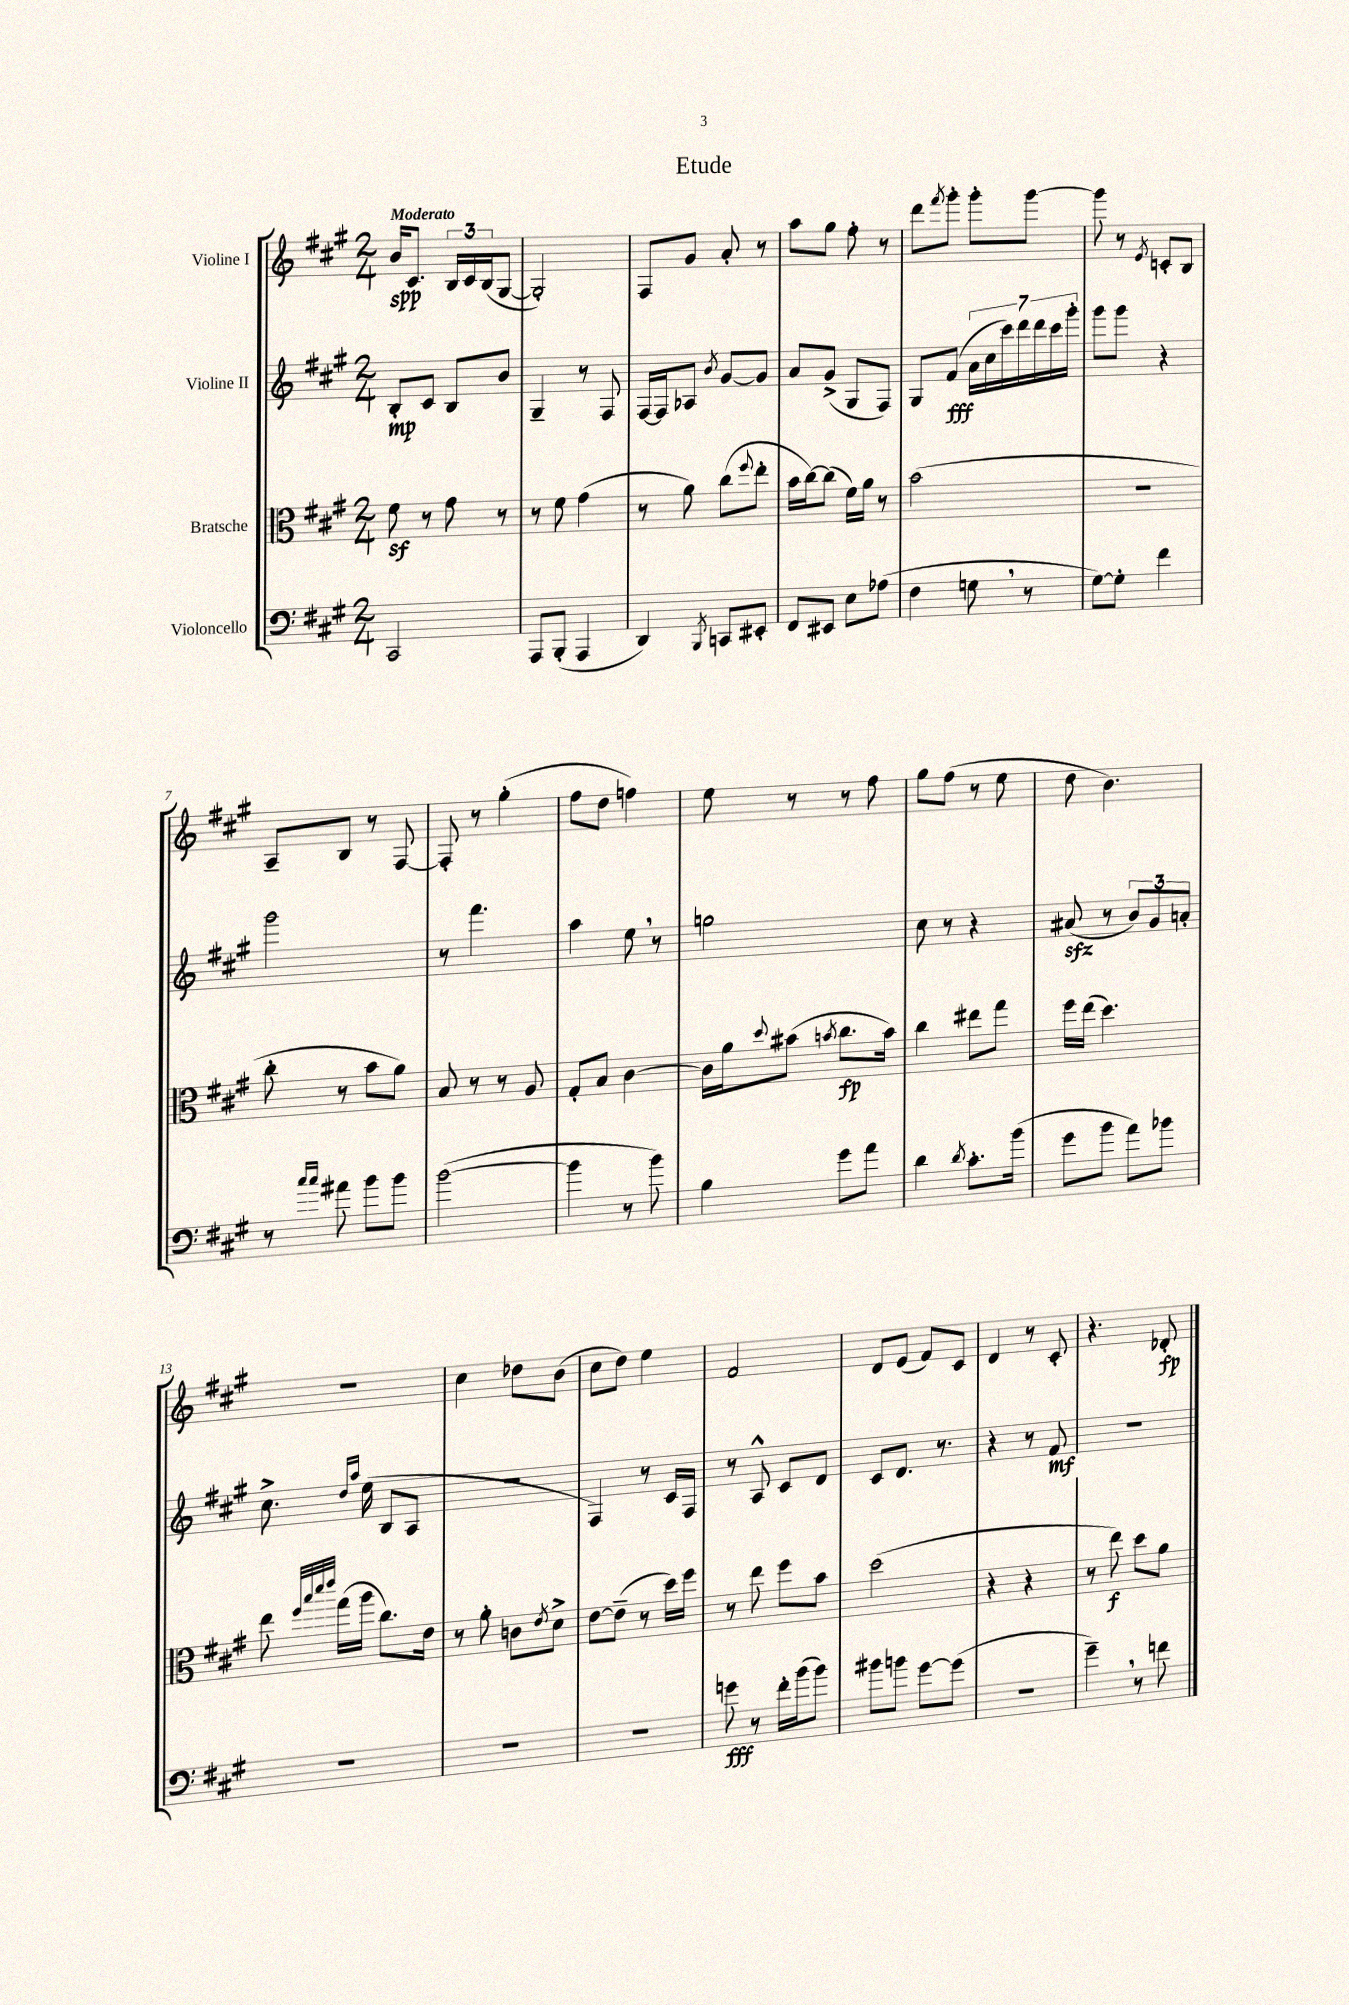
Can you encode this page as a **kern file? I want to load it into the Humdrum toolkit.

**kern	**dynam	**kern	**dynam	**kern	**dynam	**kern	**dynam
*part4	*part4	*part3	*part3	*part2	*part2	*part1	*part1
*staff4	*staff4	*staff3	*staff3	*staff2	*staff2	*staff1	*staff1
*I"Violoncello	*	*I"Bratsche	*	*I"Violine II	*	*I"Violine I	*
*clefF4	*	*clefC3	*	*clefG2	*	*clefG2	*
*k[f#c#g#]	*	*k[f#c#g#]	*	*k[f#c#g#]	*	*k[f#c#g#]	*
*M2/4	*	*M2/4	*	*M2/4	*	*M2/4	*
=1	=1	=1	=1	=1	=1	=1	=1
!	!	!	!	!	!	!LO:TX:a:B:t=Moderato	!
2CC#/	.	8f#z\	.	8B'/L	mp	16b/KL	spp
.	.	.	.	.	.	8.c#/J	.
.	.	8r	.	8c#/J	.	.	.
.	.	8g#\	.	8B/L	.	24B/LL	.
.	.	.	.	.	.	24c#/	.
.	.	.	.	.	.	(24B/J	.
.	.	8r	.	8b/J	.	[8G#/J	.
=2	=2	=2	=2	=2	=2	=2	=2
8AAA/L	.	8r	.	4G#~/	.	2G#'/])	.
(8BBB'/J	.	8f#\	.	.	.	.	.
4AAA/	.	(4g#\	.	8r	.	.	.
.	.	.	.	8F#/	.	.	.
=3	=3	=3	=3	=3	=3	=3	=3
4DD/)	.	8r	.	[16F#/LL	.	8F#/L	.
.	.	.	.	16F#/J]	.	.	.
.	.	8a\)	.	8A-X/J	.	8g#/J	.
8qBBB/	.	.	.	8qb/	.	.	.
8CCn/L	.	(8cc#\L	.	[8g#/L	.	8a'/	.
.	.	8qqff#/	.	.	.	.	.
8EE#X'/J	.	8ee'\J	.	8g#/J]	.	8r	.
=4	=4	=4	=4	=4	=4	=4	=4
8FF#/L	.	16b\LL	.	8a/L	.	8aa\L	.
.	.	[16cc#\J)	.	.	.	.	.
8EE#X/J	.	(8cc#\J]	.	(8g#^/J	.	8gg#\J	.
8E\L	.	16f#\LL)	.	8G#/L	.	8ff#'\	.
.	.	16a\JJ	.	.	.	.	.
(8A-X\J	.	8r	.	8F#/J)	.	8r	.
=5	=5	=5	=5	=5	=5	=5	=5
4F#\	.	(2b\	.	8G#/L	.	8ddd\L	.
.	.	.	.	.	.	8qfff#/	.
.	.	.	.	(8f#/J	fff	8ggg#'\J	.
8Gn,\	.	.	.	28a\LL	.	8ggg#'\L	.
.	.	.	.	28cc#\	.	.	.
.	.	.	.	28ccc#\)	.	.	.
.	.	.	.	28ddd\	.	.	.
8r	.	.	.	.	.	[8ggg#\J	.
.	.	.	.	28ddd\	.	.	.
.	.	.	.	28ccc#\	.	.	.
.	.	.	.	28ggg#'\JJ	.	.	.
=6	=6	=6	=6	=6	=6	=6	=6
[8G#\L)	.	2r	.	8ggg#\L	.	8ggg#\]	.
8G#'\J]	.	.	.	8ggg#\J	.	8r	.
.	.	.	.	.	.	8qe/	.
4f#\	.	.	.	4r	.	8cn'/L	.
.	.	.	.	.	.	8B/J	.
!!LO:LB:g=z
=7	=7	=7	=7	=7	=7	=7	=7
8r	.	8cc#'\	.	2ggg#\	.	8A~/L	.
16qqcc#/LL	.	.	.	.	.	.	.
16qqcc#/JJ	.	.	.	.	.	.	.
8a#X\	.	8r	.	.	.	8B/J	.
8b\L	.	8b\L	.	.	.	8r	.
8b\J	.	8a\J)	.	.	.	[8F#/	.
=8	=8	=8	=8	=8	=8	=8	=8
([2b\	.	8B/	.	8r	.	8F#'/]	.
.	.	8r	.	4.fff#\	.	8r	.
.	.	8r	.	.	.	(4gg#'\	.
.	.	8A/	.	.	.	.	.
=9	=9	=9	=9	=9	=9	=9	=9
4b\]	.	8G#'/L	.	4aa\	.	8ff#\L	.
.	.	8B/J	.	.	.	8dd\J	.
8r	.	[4c#\	.	8ee,\	.	4ffn\)	.
8b\)	.	.	.	8r	.	.	.
=10	=10	=10	=10	=10	=10	=10	=10
4B\	.	16c#\LL]	.	2ggn\	.	8ee\	.
.	.	16a\J	.	.	.	.	.
.	.	8qqdd/	.	.	.	.	.
.	.	(8b#X\J	.	.	.	8r	.
.	.	8qbn/	.	.	.	.	.
8g#\L	.	8.cc#\L	fp	.	.	8r	.
8a\J	.	.	.	.	.	8ff#\	.
.	.	16b\Jk)	.	.	.	.	.
=11	=11	=11	=11	=11	=11	=11	=11
4d\	.	4cc#\	.	8cc#\	.	8gg#\L	.
.	.	.	.	8r	.	(8ff#\J	.
8qd/	.	.	.	.	.	.	.
8.c#'\L	.	8ee#X\L	.	4r	.	8r	.
.	.	8gg#\J	.	.	.	8ee\	.
(16b\Jk	.	.	.	.	.	.	.
=12	=12	=12	=12	=12	=12	=12	=12
8g#\L	.	16ff#\LL	.	(8a#Xzz/	.	8dd\	.
.	.	(16ee\JJ	.	.	.	.	.
8b\J	.	4.dd\)	.	8r	.	4.b\)	.
8a\L)	.	.	.	12b/L)	.	.	.
.	.	.	.	12g#/	.	.	.
8b-X\J	.	.	.	.	.	.	.
.	.	.	.	12an'/J	.	.	.
!!LO:LB:g=z
=13	=13	=13	=13	=13	=13	=13	=13
2r	.	8ee\	.	8.cc#^\	.	2r	.
.	.	32qqff#/LLL	.	.	.	.	.
.	.	32qqbb/	.	.	.	.	.
.	.	32qqddd/	.	.	.	.	.
.	.	32qqeee/JJJ	.	.	.	.	.
.	.	(16gg#\LL	.	.	.	.	.
.	.	.	.	16qqdd/LL	.	.	.
.	.	.	.	16qqaa/JJ	.	.	.
.	.	16aa\JJ	.	(16ee\	.	.	.
.	.	8.cc#\L)	.	8B/L	.	.	.
.	.	.	.	8A/J	.	.	.
.	.	16e\Jk	.	.	.	.	.
=14	=14	=14	=14	=14	=14	=14	=14
2r	.	8r	.	2r	.	4cc#\	.
.	.	8a'\	.	.	.	.	.
.	.	8cn\L	.	.	.	8dd-X\L	.
.	.	8qe/	.	.	.	.	.
.	.	8d^\J	.	.	.	(8b\J	.
=15	=15	=15	=15	=15	=15	=15	=15
2r	.	[8e\L	.	4F#/)	.	8cc#\L	.
.	.	(8e~\J]	.	.	.	8dd\J)	.
.	.	8r	.	8r	.	4ee\	.
.	.	16dd\LL)	.	16c#/LL	.	.	.
.	.	16ff#\JJ	.	16F#/JJ	.	.	.
=16	=16	=16	=16	=16	=16	=16	=16
8gn\	fff	8r	.	8r	.	2f#/	.
8r	.	8ee\	.	8A^^/	.	.	.
16f#'\LL	.	8ff#\L	.	8c#/L	.	.	.
(16b\J	.	.	.	.	.	.	.
8b\J)	.	8b\J	.	8d/J	.	.	.
=17	=17	=17	=17	=17	=17	=17	=17
8b#X\L	.	(2dd\	.	8c#/L	.	8d/L	.
8bn\J	.	.	.	8.d/J	.	(8e/J	.
[8g#\L	.	.	.	.	.	8f#/L)	.
.	.	.	.	8.r	.	.	.
(8g#\J]	.	.	.	.	.	8c#/J	.
=18	=18	=18	=18	=18	=18	=18	=18
2r	.	4r	.	4r	.	4d/	.
.	.	4r	.	8r	.	8r	.
.	.	.	.	8f#/	mf	8c#'/	.
=19	=19	=19	=19	=19	=19	=19	=19
4g#~,\)	.	8r	.	2r	.	4.r	.
.	.	8ee\)	f	.	.	.	.
8r	.	8dd\L	.	.	.	.	.
8fn\	.	8a\J	.	.	.	8d-X'/	fp
==	==	==	==	==	==	==	==
*-	*-	*-	*-	*-	*-	*-	*-
